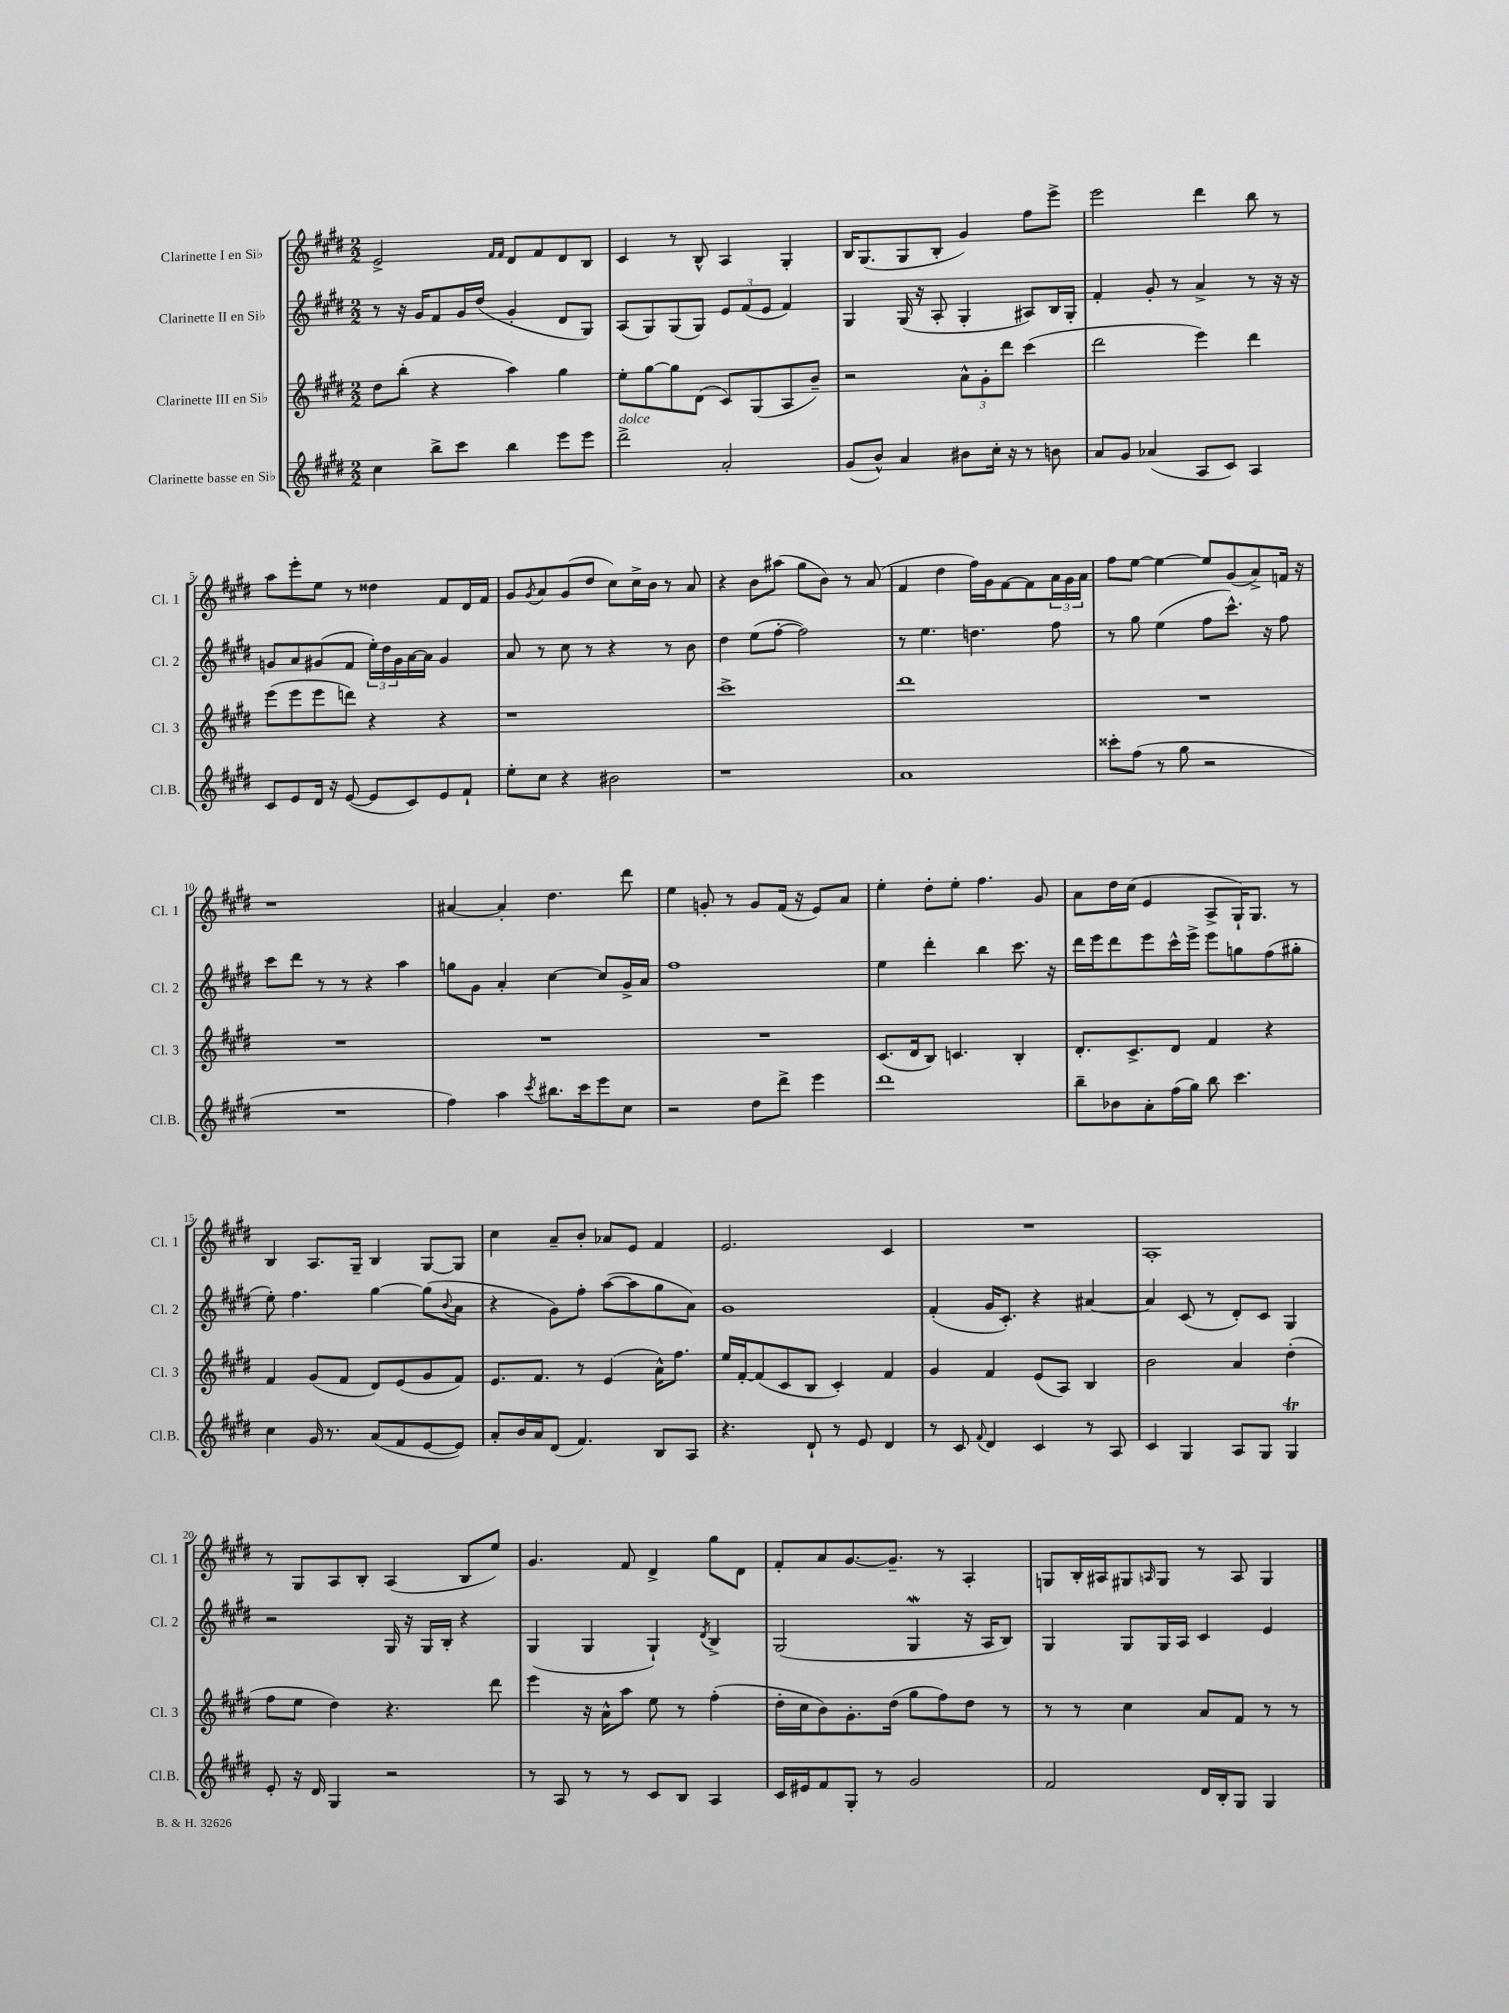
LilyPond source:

<<
\new StaffGroup <<
\new Staff = "s0" \with { instrumentName = "Clarinette I en Sib" shortInstrumentName = "Cl. 1" } {
    \clef treble \key e \major \numericTimeSignature \time 2/2
    e'2-> \grace { fis'16 fis'16 } dis'8 fis'8 dis'8 b8 |
    cis'4 r8 b8-^ a4 gis4-. |
    b16 gis8.( gis8 b8-. gis'4) fis''8 e'''8-> |
    e'''2 dis'''4 b''8 r8 |
    a''8 e'''8-. e''8 r8 disis''4 fis'8 dis'16 fis'16 |
    gis'8 \acciaccatura { gis'8 } a'8 gis'8( dis''8 cis''8) cis''16-> b'16 r8 a'8 |
    r4 b'8 ais''8( gis''8 b'8) r8 a'8( |
    fis'4 dis''4 fis''16) gis'16 fis'8~ fis'8 \tuplet 3/2 { a'16 gis'16 a'16 } |
    fis''8 e''8~ e''4~ e''8 gis'8( a'8->) f'16 r16 |
    r1 |
    ais'4~ ais'4-. dis''4. dis'''8 |
    e''4 g'8-. r8 g'8 fis'16( r16 e'8) a'8 |
    e''4-. dis''8-. e''8-. fis''4. gis'8 |
    a'8 dis''16 cis''16( e'4 a8-> gis16-!) gis8. r8 |
    b4 a8. gis16-- b4 gis8~ gis8 |
    cis''4 a'8-- b'8-. aes'8 e'8 fis'4 |
    e'2. cis'4 |
    R1 |
    a1-. |
    r8 gis8 a8 b8-. a4( b8 e''8) |
    gis'4. fis'8 dis'4-> gis''8 dis'8 |
    fis'8-. a'8 gis'8.~ gis'8.-- r8 a4-. |
    g8 b16-. ais16 gis8 \grace { a16 } gis8 r8 a8 gis4 \bar "|." |
}
\new Staff = "s1" \with { instrumentName = "Clarinette II en Sib" shortInstrumentName = "Cl. 2" } {
    \clef treble \key e \major \numericTimeSignature \time 2/2
    r8 r16 gis'16 fis'8 gis'16 dis''16( gis'4-. dis'8 gis8) |
    a8( gis8) gis8( gis8) \tuplet 3/2 { e'8 fis'8( e'8 } fis'4) |
    gis4 gis16( r16 a8-. gis4-. ais8) b16 gis16-. |
    fis'4-. gis'8-. r8 a'4-> r8 r16 r16 |
    g'8 a'8 gis'8( fis'8 \tuplet 3/2 { e''16-.) dis''16 gis'16 } a'16~ a'16 gis'4 |
    a'8 r8 cis''8 r8 r4 r8 b'8 |
    dis''4 e''8( fis''8~-. fis''2) |
    r8 e''4. d''4. fis''8 |
    r8 gis''8 e''4( fis''8 cis'''8.-^) r16 fis''8 |
    cis'''8 dis'''8 r8 r8 r4 a''4 |
    g''8 gis'8 a'4-. cis''4~ cis''8 gis'16-> a'16 |
    fis''1 |
    e''4 dis'''4-. b''4 cis'''8. r16 |
    dis'''16 e'''16 dis'''8 e'''8 cis'''16-^ e'''16-> e'''8 g''8 fis''8( gis''8-. |
    e''8-.) fis''4. gis''4~ gis''8( \appoggiatura { b'8 } a'8 |
    r4 gis'8) fis''8-. a''8~( a''8 gis''8 a'8) |
    gis'1 |
    fis'4-.( gis'16 cis'8.-.) r4 ais'4~ |
    ais'4 cis'8( r8 dis'8-.) cis'8 gis4 |
    r2 gis16 r16 gis16 b16-. r4 |
    gis4( gis4 gis4-!) \acciaccatura { dis'8 } b4-> |
    gis2( gis4\mordent r16 a16 b8) |
    gis4 gis8 gis16 a16 cis'4 e'4 \bar "|." |
}
\new Staff = "s2" \with { instrumentName = "Clarinette III en Sib" shortInstrumentName = "Cl. 3" } {
    \clef treble \key e \major \numericTimeSignature \time 2/2
    dis''8 b''8-.( r4 a''4) gis''4 |
    e''8-. gis''8~ gis''8 dis'8( cis'8) gis8( a8 b'8--) |
    r2 \tuplet 3/2 { a'8-^ gis'8-. dis'''8 } cis'''4( |
    dis'''2 e'''4) dis'''4 |
    e'''8( e'''8 e'''8 d'''8) r4 r4 |
    r1 |
    cis'''1-> |
    dis'''1 |
    R1 |
    R1 |
    R1 |
    R1 |
    cis'8.( dis'16 b8) c'4. b4-. |
    dis'8.-. cis'8.-> dis'8 fis'4 r4 |
    fis'4 gis'8( fis'8 dis'8) e'8( gis'8 fis'8) |
    e'8. fis'8. r8 e'4( a'16-^) fis''8. |
    e''16 fis'16~-. fis'8( cis'8 b8 cis'4-.) fis'4 |
    gis'4 fis'4 e'8( a8) b4 |
    b'2 a'4 dis''4-.( |
    fis''8 e''8 dis''4) r4. dis'''8 |
    e'''4 r16 a'16-^ a''8 e''8 r8 fis''4-.( |
    dis''16-. cis''16 b'8) gis'8.-. dis''16( gis''8 fis''8) dis''8 r8 |
    r8 r8 cis''4 a'8 fis'8 r8 r8 \bar "|." |
}
\new Staff = "s3" \with { instrumentName = "Clarinette basse en Sib" shortInstrumentName = "Cl.B." } {
    \clef treble \key e \major \numericTimeSignature \time 2/2
    cis''4 b''8-> cis'''8 b''4 e'''8 e'''8 |
    dis'''2->^\markup { \italic "dolce" } a'2-. |
    gis'8( b'8-^) a'4 bis'8 cis''16-. r16 r8 b'8 |
    a'8 gis'8 aes'4( a8 cis'8) a4 |
    cis'8 e'8 dis'16 r16 e'8~( e'8 cis'8) e'8 fis'8-! |
    e''8-. cis''8 r4 bis'2 |
    r1 |
    a'1 |
    cisis'''8-. fis''8( r8 gis''8 r2 |
    R1 |
    fis''4) a''4 \acciaccatura { cis'''8 } bis''8. cis'''16 e'''8 cis''8 |
    r2 dis''8 dis'''8-> e'''4 |
    dis'''1 |
    b''8-- bes'8 a'8-. fis''16( gis''16) b''8 cis'''4. |
    cis''4 gis'16 r8. a'8( fis'8 e'8~ e'8) |
    a'8-. b'16 a'16 dis'8( fis'4.) b8 a8 |
    r4. dis'8-! r8 e'8 dis'4 |
    r8 cis'8 \appoggiatura { fis'8 } dis'4 cis'4 r8 a8 |
    cis'4 gis4 a8 gis8 gis4\trill |
    e'8-. r16 dis'16 gis4 r2 |
    r8 a8 r8 r8 cis'8 b8 a4 |
    cis'16 eis'16 fis'8 gis8-. r8 gis'2 |
    fis'2 dis'16 b16-. gis8 gis4 \bar "|." |
}
>>
>>
